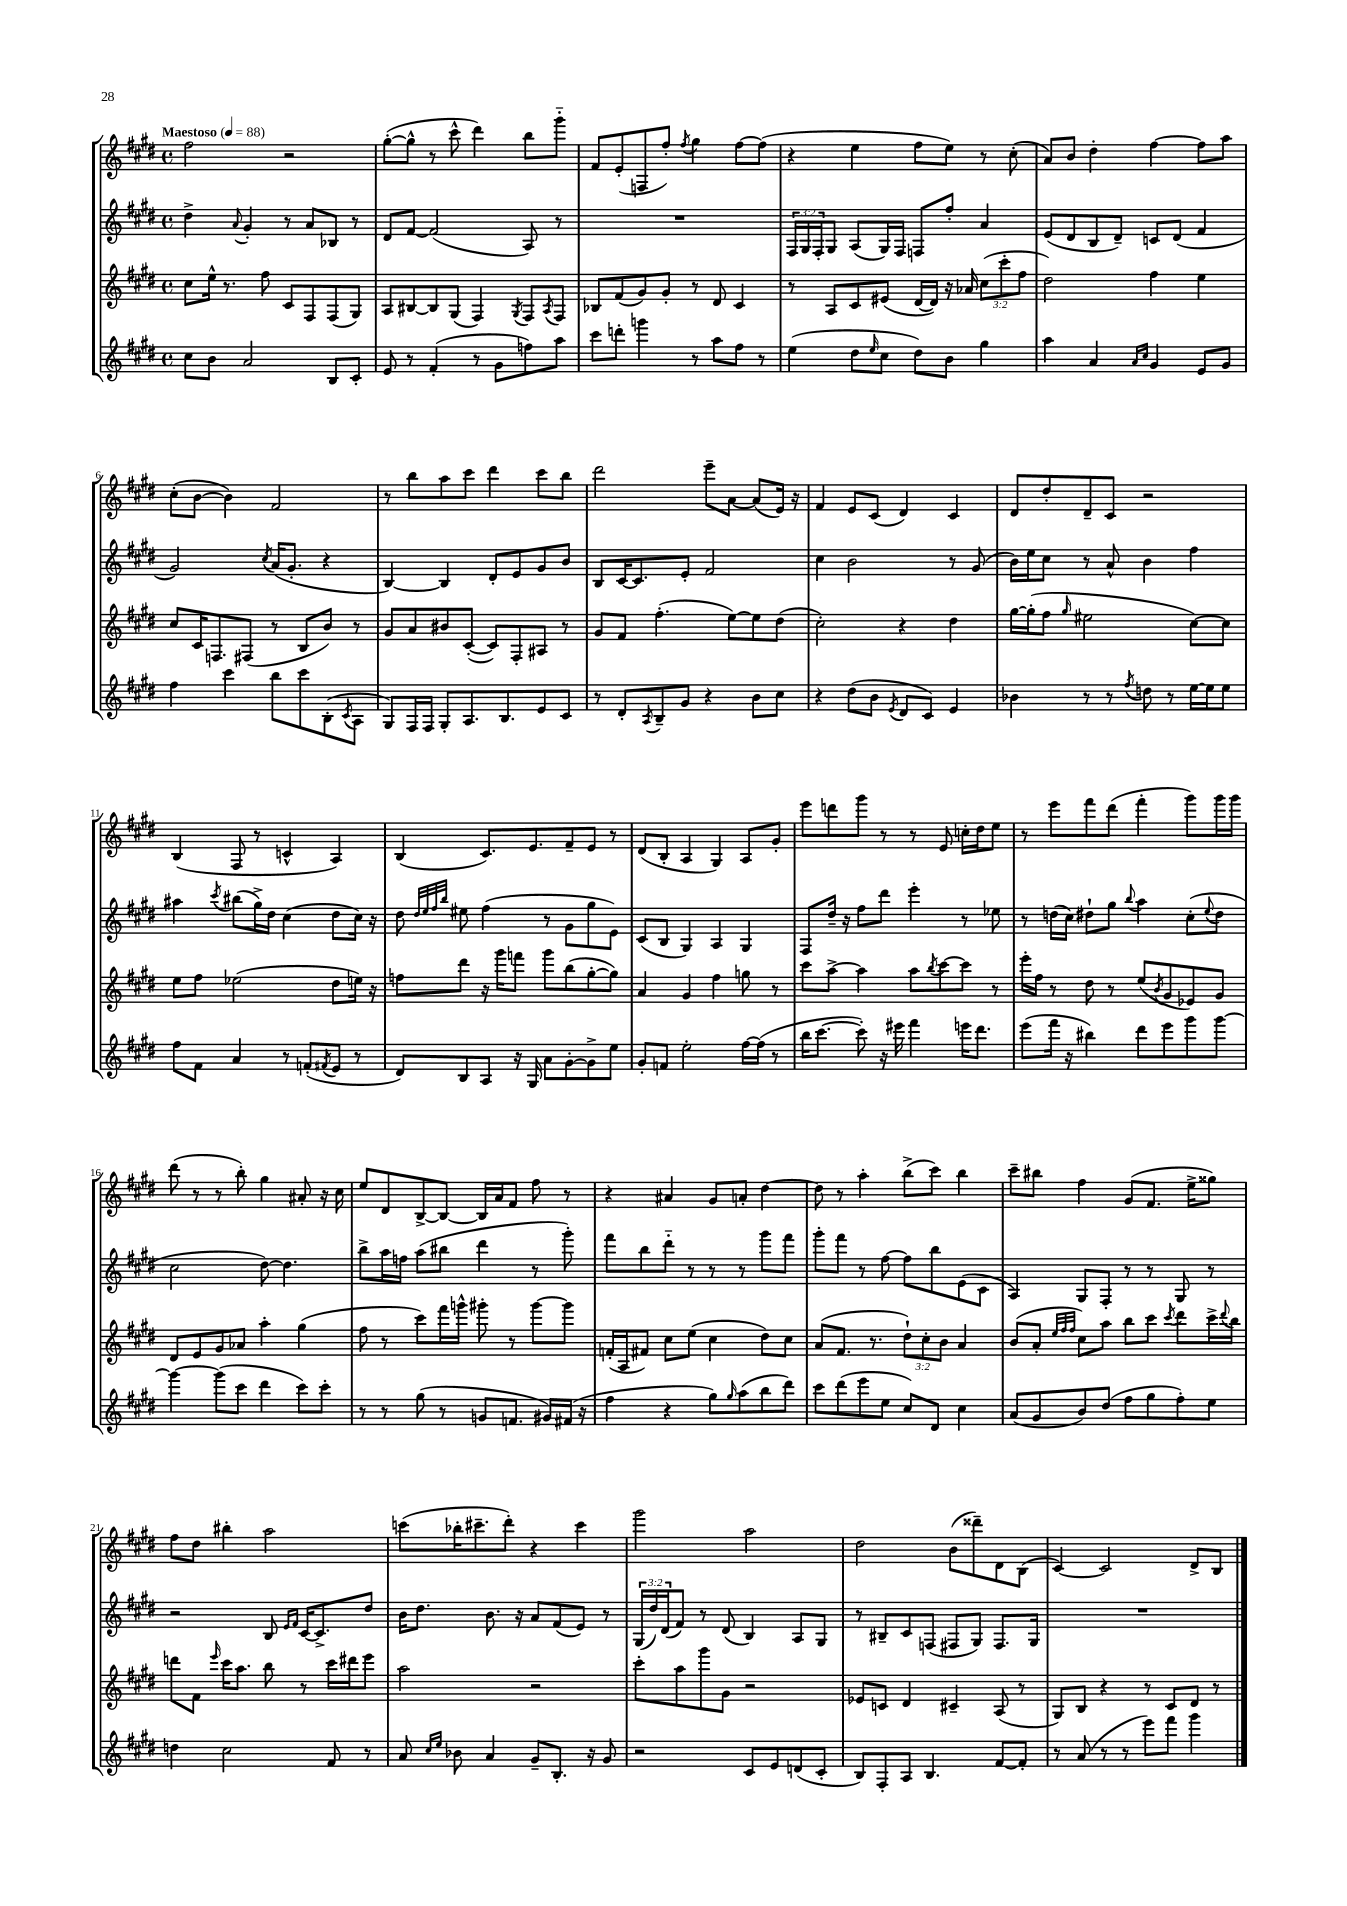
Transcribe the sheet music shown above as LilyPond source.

<<
\new StaffGroup <<
\new Staff = "s0" {
    \clef treble \key e \major \defaultTimeSignature \time 4/4 \tempo "Maestoso" 4 = 88
    fis''2 r2 |
    gis''8~-.( gis''8-^ r8 cis'''8-^ dis'''4) b''8 gis'''8-_ |
    fis'8 e'8-.( f8 fis''8-.) \acciaccatura { fis''8 } gis''4 fis''8~ fis''8( |
    r4 e''4 fis''8 e''8) r8 cis''8-.( |
    a'8) b'8 dis''4-. fis''4~ fis''8 a''8 |
    cis''8-.( b'8~ b'4) fis'2 |
    r8 b''8 a''8 cis'''8 dis'''4 cis'''8 b''8 |
    dis'''2 e'''8-- a'8~ a'8( e'16) r16 |
    fis'4 e'8 cis'8( dis'4) cis'4 |
    dis'8 dis''8-. dis'8-- cis'8 r2 |
    b4( fis8 r8 c'4-^ a4) |
    b4( cis'8.) e'8. fis'8-- e'8 r8 |
    dis'8( b8-. a4 gis4) a8 gis'8-. |
    e'''8 d'''8 gis'''8 r8 r8 e'8 c''16-. dis''16 e''8 |
    r8 e'''8 fis'''8 dis'''8( fis'''4-. gis'''8) gis'''16 gis'''16 |
    dis'''8( r8 r8 b''8-.) gis''4 ais'8-. r16 cis''16 |
    e''8 dis'8 b8~-> b8~ b16 a'16 fis'8 fis''8 r8 |
    r4 ais'4 gis'8 a'8-. dis''4~ |
    dis''8 r8 a''4-. b''8->( cis'''8) b''4 |
    cis'''8-- bis''8 fis''4 gis'8( fis'8. e''16-> gisis''8) |
    fis''8 dis''8 bis''4-. a''2 |
    c'''8( bes''16-. cis'''8.-- dis'''8-.) r4 cis'''4 |
    gis'''2 a''2 |
    dis''2 b'8( disis'''8--) dis'8 b8( |
    cis'4~) cis'2 dis'8-> b8 \bar "|." |
}
\new Staff = "s1" {
    \clef treble \key e \major \defaultTimeSignature \time 4/4 \override Staff.TupletNumber.text = #tuplet-number::calc-fraction-text
    dis''4-> \appoggiatura { a'8 } gis'4-. r8 a'8 bes8 r8 |
    dis'8 fis'8~ fis'2( a8) r8 |
    R1 |
    \tuplet 3/2 { fis16 gis16 fis16-. } gis8 a8( gis16) fis16 f8 fis''8-. a'4 |
    e'8( dis'8 b8 dis'8--) c'8 dis'8( fis'4 |
    gis'2) \acciaccatura { cis''8 } a'16( gis'8.-. r4 |
    b4~) b4 dis'8-. e'8 gis'8 b'8 |
    b8 cis'16~ cis'8. e'8-. fis'2 |
    cis''4 b'2 r8 gis'8( |
    b'16) e''16 cis''8 r8 a'8-^ b'4 fis''4 |
    ais''4 \acciaccatura { cis'''8 } bis''8( gis''16->) dis''16 cis''4( dis''8 cis''16) r16 |
    dis''8 \grace { dis''32 e''32 fis''32 b''32 } eis''8 fis''4( r8 gis'8 gis''8 e'8) |
    cis'8( b8 gis4) a4 gis4 |
    fis8 dis''16-- r16 fis''8 dis'''8 e'''4-. r8 ees''8 |
    r8 d''16( cis''16) dis''8-! gis''8 \appoggiatura { b''8 } a''4 cis''8-.( \appoggiatura { e''8 } dis''8 |
    cis''2 dis''8~) dis''4. |
    b''8-> a''16 f''16 a''8( bis''8 dis'''4 r8 gis'''8-.) |
    fis'''8 b''8 dis'''8-_ r8 r8 r8 gis'''8 fis'''8 |
    gis'''8-. fis'''8 r8 fis''8~ fis''8 b''8 e'8( cis'8 |
    a4) gis8 fis8-. r8 r8 gis8 r8 |
    r2 b8 \grace { e'16 fis'16 } cis'16~ cis'8.-> dis''8 |
    b'16 dis''8. b'8. r16 a'8 fis'8( e'8) r8 |
    \tuplet 3/2 { gis16( dis''16) dis'16( } fis'8) r8 dis'8( b4) a8 gis8 |
    r8 bis8-- cis'8 f8( fis8 gis8) fis8. gis16 |
    R1 \bar "|." |
}
\new Staff = "s2" {
    \clef treble \key e \major \defaultTimeSignature \time 4/4 \override Staff.TupletNumber.text = #tuplet-number::calc-fraction-text
    cis''8 e''16-^ r8. fis''8 cis'8 fis8 fis8( gis8) |
    a8 bis8~ bis8 gis8( fis4) \acciaccatura { gis8 } fis8 \acciaccatura { a8 } fis8 |
    bes8 fis'8( gis'8) gis'8-. r8 dis'8 cis'4 |
    r8 a8 cis'8 eis'8( dis'16~ dis'16) r16 aes'16 \tuplet 3/2 { cis''8( cis'''8-. fis''8 } |
    dis''2) fis''4 e''4 |
    cis''8 cis'16 f8. fis8( r8 b8 b'8) r8 |
    gis'8 a'8 bis'8 cis'8~-.( cis'8) fis8-. ais8 r8 |
    gis'8 fis'8 fis''4.-.( e''8~) e''8 dis''8( |
    cis''2-.) r4 dis''4 |
    gis''16~ gis''16-.( fis''8 \grace { gis''16 } eis''2 cis''8~) cis''8 |
    e''8 fis''8 ees''2( dis''8 e''16) r16 |
    f''8 dis'''8 r16 gis'''16 f'''8 gis'''8 b''8( gis''8~-. gis''8) |
    a'4 gis'4 fis''4 g''8 r8 |
    cis'''8 a''8~-> a''4 a''8 \acciaccatura { b''8 } cis'''8~ cis'''8 r8 |
    e'''16-. fis''16 r8 dis''8 r8 e''8( \acciaccatura { b'8 } gis'8 ees'8) gis'8 |
    dis'8 e'8 gis'8 aes'8 a''4-. gis''4( |
    fis''8 r8 cis'''8) fis'''16 g'''16-^ gis'''8-. r8 gis'''8~ gis'''8 |
    f'16-.( a16 fis'8) cis''8 e''8( cis''4 dis''8) cis''8 |
    a'8( fis'8. r8. \tuplet 3/2 { dis''8-!) cis''8-. b'8 } a'4 |
    b'8( a'8-. \grace { e''32 fis''32 fis''32 } cis''8) a''8 b''8 cis'''8 \acciaccatura { cis'''8 } dis'''8 cis'''16-> \appoggiatura { dis'''8 } b''16 |
    d'''8 fis'8 \grace { e'''16 } cis'''16 a''8. b''8 r8 cis'''16 dis'''16 e'''8 |
    a''2 r2 |
    cis'''8-. a''8 gis'''8 gis'8 r2 |
    ees'8 c'8 dis'4 cis'4-- a8( r8 |
    gis8) b8 r4 r8 cis'8 dis'8 r8 \bar "|." |
}
\new Staff = "s3" {
    \clef treble \key e \major \defaultTimeSignature \time 4/4
    cis''8 b'8 a'2 b8 cis'8-. |
    e'8 r8 fis'4-.( r8 gis'8 f''8) a''8 |
    cis'''8 d'''8-. g'''4 r8 a''8 fis''8 r8 |
    e''4( dis''8 \grace { e''16 } cis''8 dis''8) b'8 gis''4 |
    a''4 a'4 \grace { a'16 cis''16 } gis'4 e'8 gis'8 |
    fis''4 cis'''4 b''8 cis'''8 b8-.( \acciaccatura { cis'8 } a8 |
    gis8) fis16 fis16 gis8-. a8. b8. e'8 cis'8 |
    r8 dis'8-. \acciaccatura { a8 } b8-- gis'8 r4 b'8 cis''8 |
    r4 dis''8( b'8 \acciaccatura { e'8 } dis'8 cis'8) e'4 |
    bes'4 r8 r8 \acciaccatura { fis''8 } d''8 r8 e''16~ e''16 e''8 |
    fis''8 fis'8 a'4 r8 f'8-.( \acciaccatura { fis'8 } e'8 r8 |
    dis'8) b8 a8 r16 gis16 a'8 gis'8~-. gis'8-> e''8 |
    gis'8-. f'8 e''2-. fis''16~ fis''16( r8 |
    b''16 cis'''8.~ cis'''8-.) r16 eis'''16 fis'''4 e'''16 dis'''8. |
    e'''8( fis'''16 r16 bis''4) dis'''8 e'''8 gis'''8 gis'''8~ |
    gis'''4~ gis'''8( cis'''8 dis'''4 cis'''8) cis'''8-. |
    r8 r8 gis''8( r8 g'8 f'8. gis'16) fis'16( r16 |
    fis''4 r4 gis''8) \grace { gis''16 } a''8( b''8 dis'''8) |
    cis'''8 dis'''8( e'''8 e''8 cis''8) dis'8 cis''4 |
    a'8( gis'8 b'8) dis''8( fis''8 gis''8 fis''8-.) e''8 |
    d''4 cis''2 fis'8 r8 |
    a'8 \grace { cis''16 e''16 } bes'8 a'4 gis'8-- b8.-. r16 gis'8 |
    r2 cis'8 e'8 d'8( cis'8-. |
    b8) fis8-. a8 b4. fis'8~ fis'8-. |
    r8 a'8( r8 r8 e'''8) fis'''8 gis'''4 \bar "|." |
}
>>
>>
